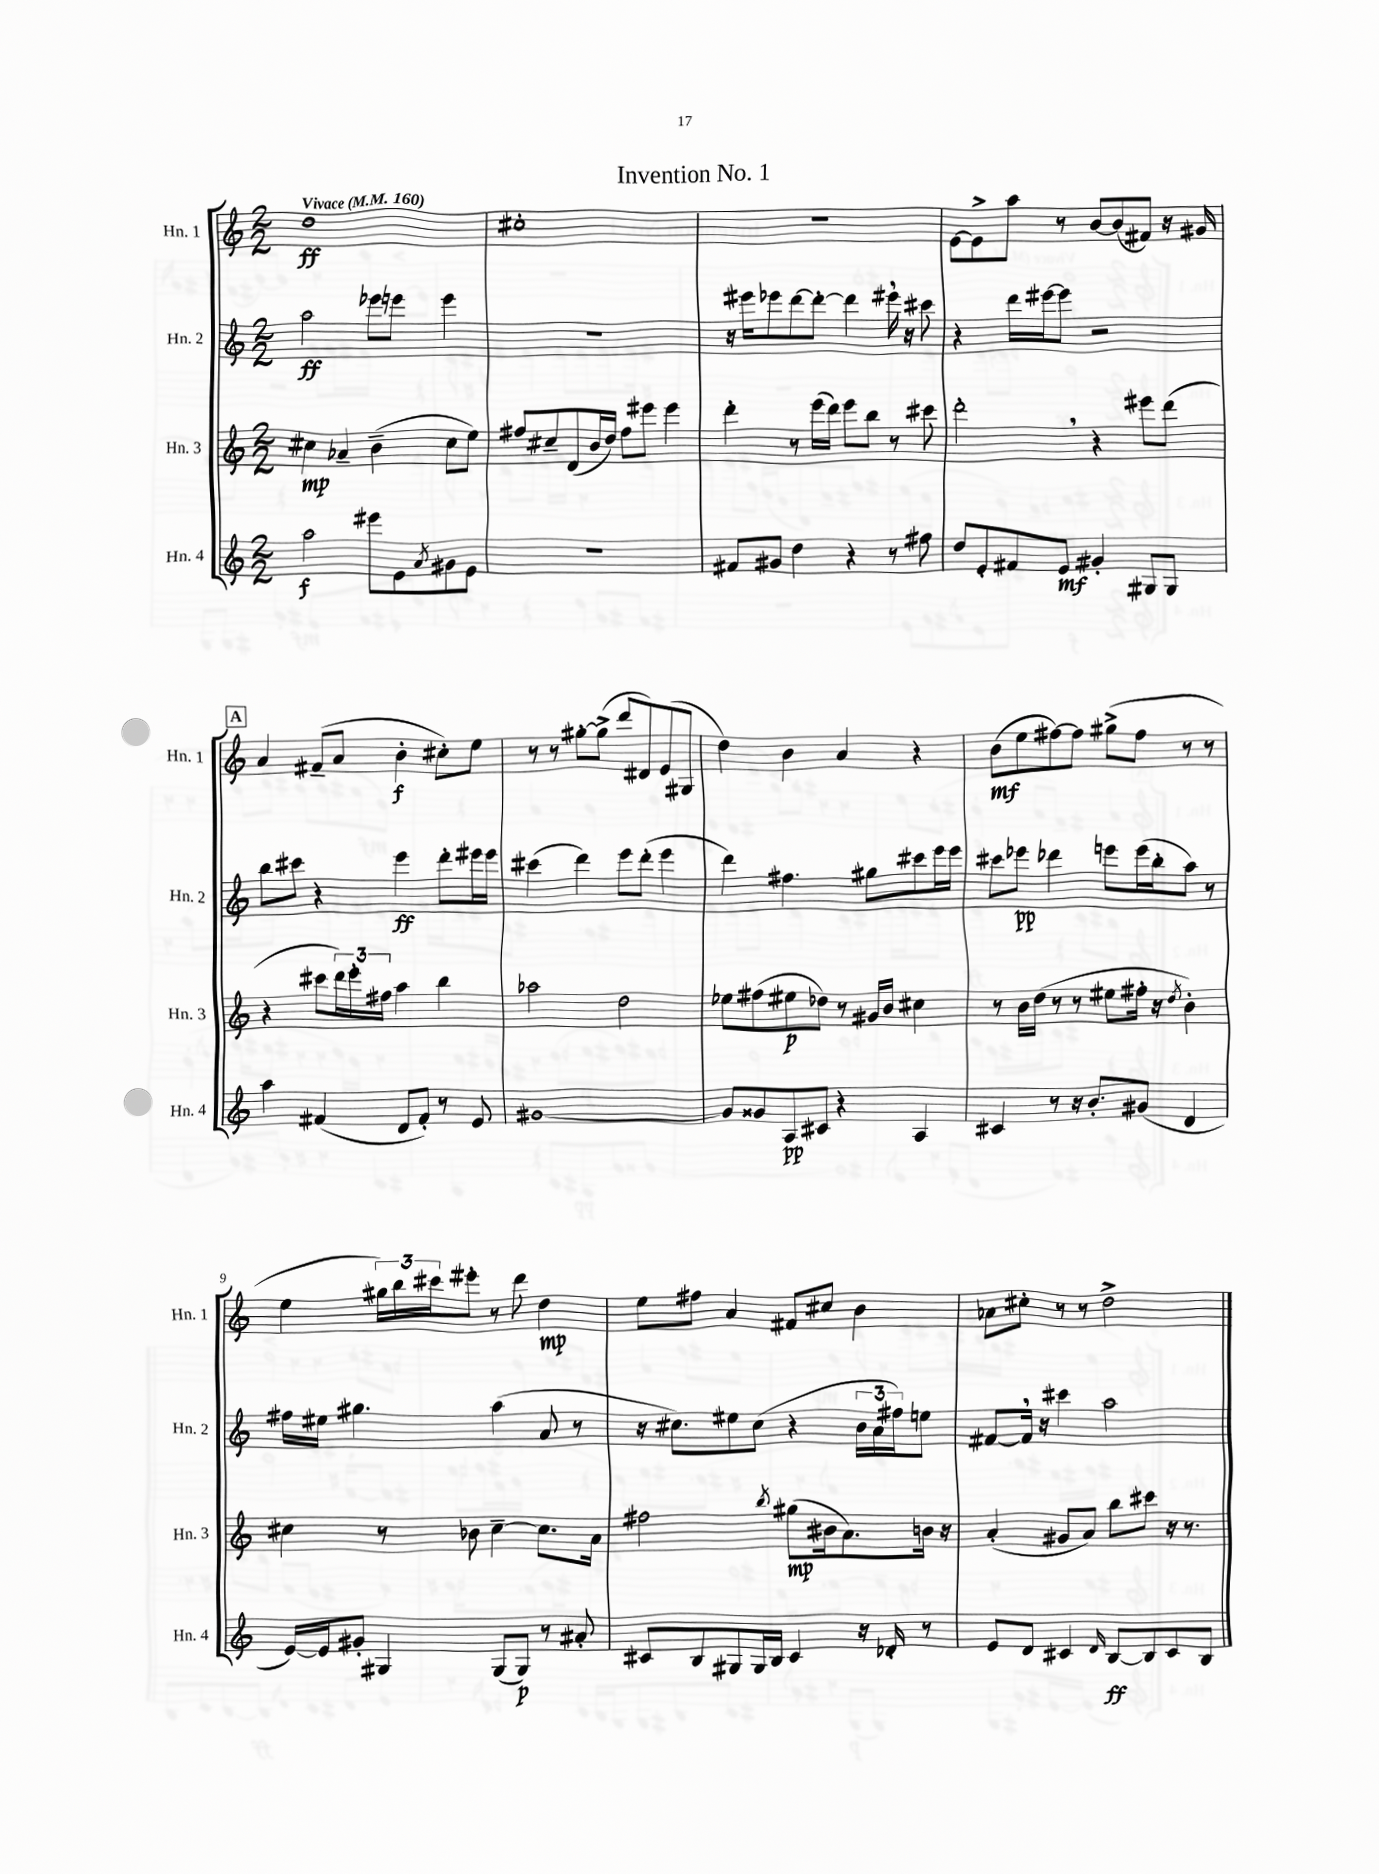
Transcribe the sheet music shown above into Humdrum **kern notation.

**kern	**kern	**kern	**kern
*staff4	*staff3	*staff2	*staff1
*clefG2	*clefG2	*clefG2	*clefG2
*k[]	*k[]	*k[]	*k[]
*M2/2	*M2/2	*M2/2	*M2/2
*MM160	*MM160	*MM160	*MM160
2aa	4cc#	2aa	1dd
.	4a-~	.	.
8eee#	(4b~	8eee-	.
8e	.	8eee	.
8qa	.	.	.
8g#	8cc#	4eee	.
8e	8ee)	.	.
=	=	=	=
1r	8ff#	1r	1cc#'
.	8cc#~	.	.
.	(8d	.	.
.	16b	.	.
.	16dd)	.	.
.	8ff#	.	.
.	8eee#	.	.
.	4eee#	.	.
=	=	=	=
8f#	4ddd'	16r	1r
.	.	16eee#	.
8g#	.	8eee-	.
4dd	8r	[8ddd	.
.	(16eee	8ddd'_	.
.	16ddd)	.	.
4r	8eee	4ddd]	.
.	8bb	.	.
8r	8r	16eee#	.
.	.	16r	.
8ff#	8ccc#	8ccc#	.
=	=	=	=
8dd	2ddd'	4r	[8e
8e'	.	.	8e^]
8f#	.	16ddd	8aa
.	.	[16eee#	.
8e	.	8eee#]	8r
4g#'	4r	2r	[8b
.	.	.	(8b]
8G#	8eee#	.	8f#)
8G#	(8ddd	.	16r
.	.	.	16g#
=	=	=	=
4aa	4r	8bb	4a
.	.	8ccc#	.
(4f#	8ccc#	4r	(8f#~
.	24ddd)	.	8a
.	24eee'	.	.
.	24ff#	.	.
8d	4aa	4eee	4b'
8f#')	.	.	.
8r	4bb	8ddd'	8cc#')
8e	.	16eee#	8ee
.	.	16eee#	.
=	=	=	=
[1g#	2aa-	(4ccc#	8r
.	.	.	8r
.	.	4ddd)	[8gg#'
.	.	.	(8gg#^]
.	2dd	8eee	8ddd
.	.	(8ddd'	8d#)
.	.	4eee	(8e
.	.	.	8G#
=	=	=	=
8g#]	8ee-	4ddd)	4dd)
8g##	(8ff#	.	.
8A	8ee#	4.ff#	4b
8c#	8dd-)	.	.
4r	8r	.	4a
.	16g#	8gg#	.
.	16b	.	.
4A	4cc#	8ccc#	4r
.	.	16eee	.
.	.	16eee	.
=	=	=	=
4c#	8r	8ccc#	(8b
.	16b	8eee-	8ee
.	(16dd	.	.
8r	8r	4ddd-	[8ff#)
16r	8r	.	8ff#]
8.b'	.	.	.
.	8ee#	8eee	(8gg#^
(8g#	16ff#'	(16eee	8ff#
.	16r	16bb'	.
.	8qdd	.	.
4d	4b')	8aa)	8r
.	.	8r	8r
=	=	=	=
[16e)	4cc#	16ff#	4ee
16e]	.	16ee#	.
8g#'	.	4.gg#	.
4G#	8r	.	24gg#)
.	.	.	24bb
.	.	.	24ccc#
.	8b-	.	8eee#'
(8G#	[4cc#~	(4aa	8r
8G#)	.	.	8ddd
8r	8.cc#]	8a	4dd
8a#'	.	8r	.
.	16a	.	.
=	=	=	=
8c#	2ff#	16r	8ee
.	.	8.cc#)	.
8B	.	.	8ff#
8G#	.	8ee#	4a
16G#	.	(8cc#	.
16B	.	.	.
.	8qbb	.	.
4c#	(8gg#	4r	8f#
.	16b#	.	8cc#
.	8.a)	.	.
16r	.	24b	4b
.	.	24a	.
16d-'	.	.	.
.	.	24ff#)	.
8r	16b	8ee	.
.	16r	.	.
=	=	=	=
8e	(4a'	[8f#	8a-
8d	.	16f#]	8cc#'
.	.	16r	.
4c#	8g#	4ccc#	8r
.	8a)	.	8r
16qqd	.	.	.
[8B	8bb	2aa	2dd^
8B]	8ccc#	.	.
8c#	16r	.	.
.	8.r	.	.
8B	.	.	.
==	==	==	==
*-	*-	*-	*-
